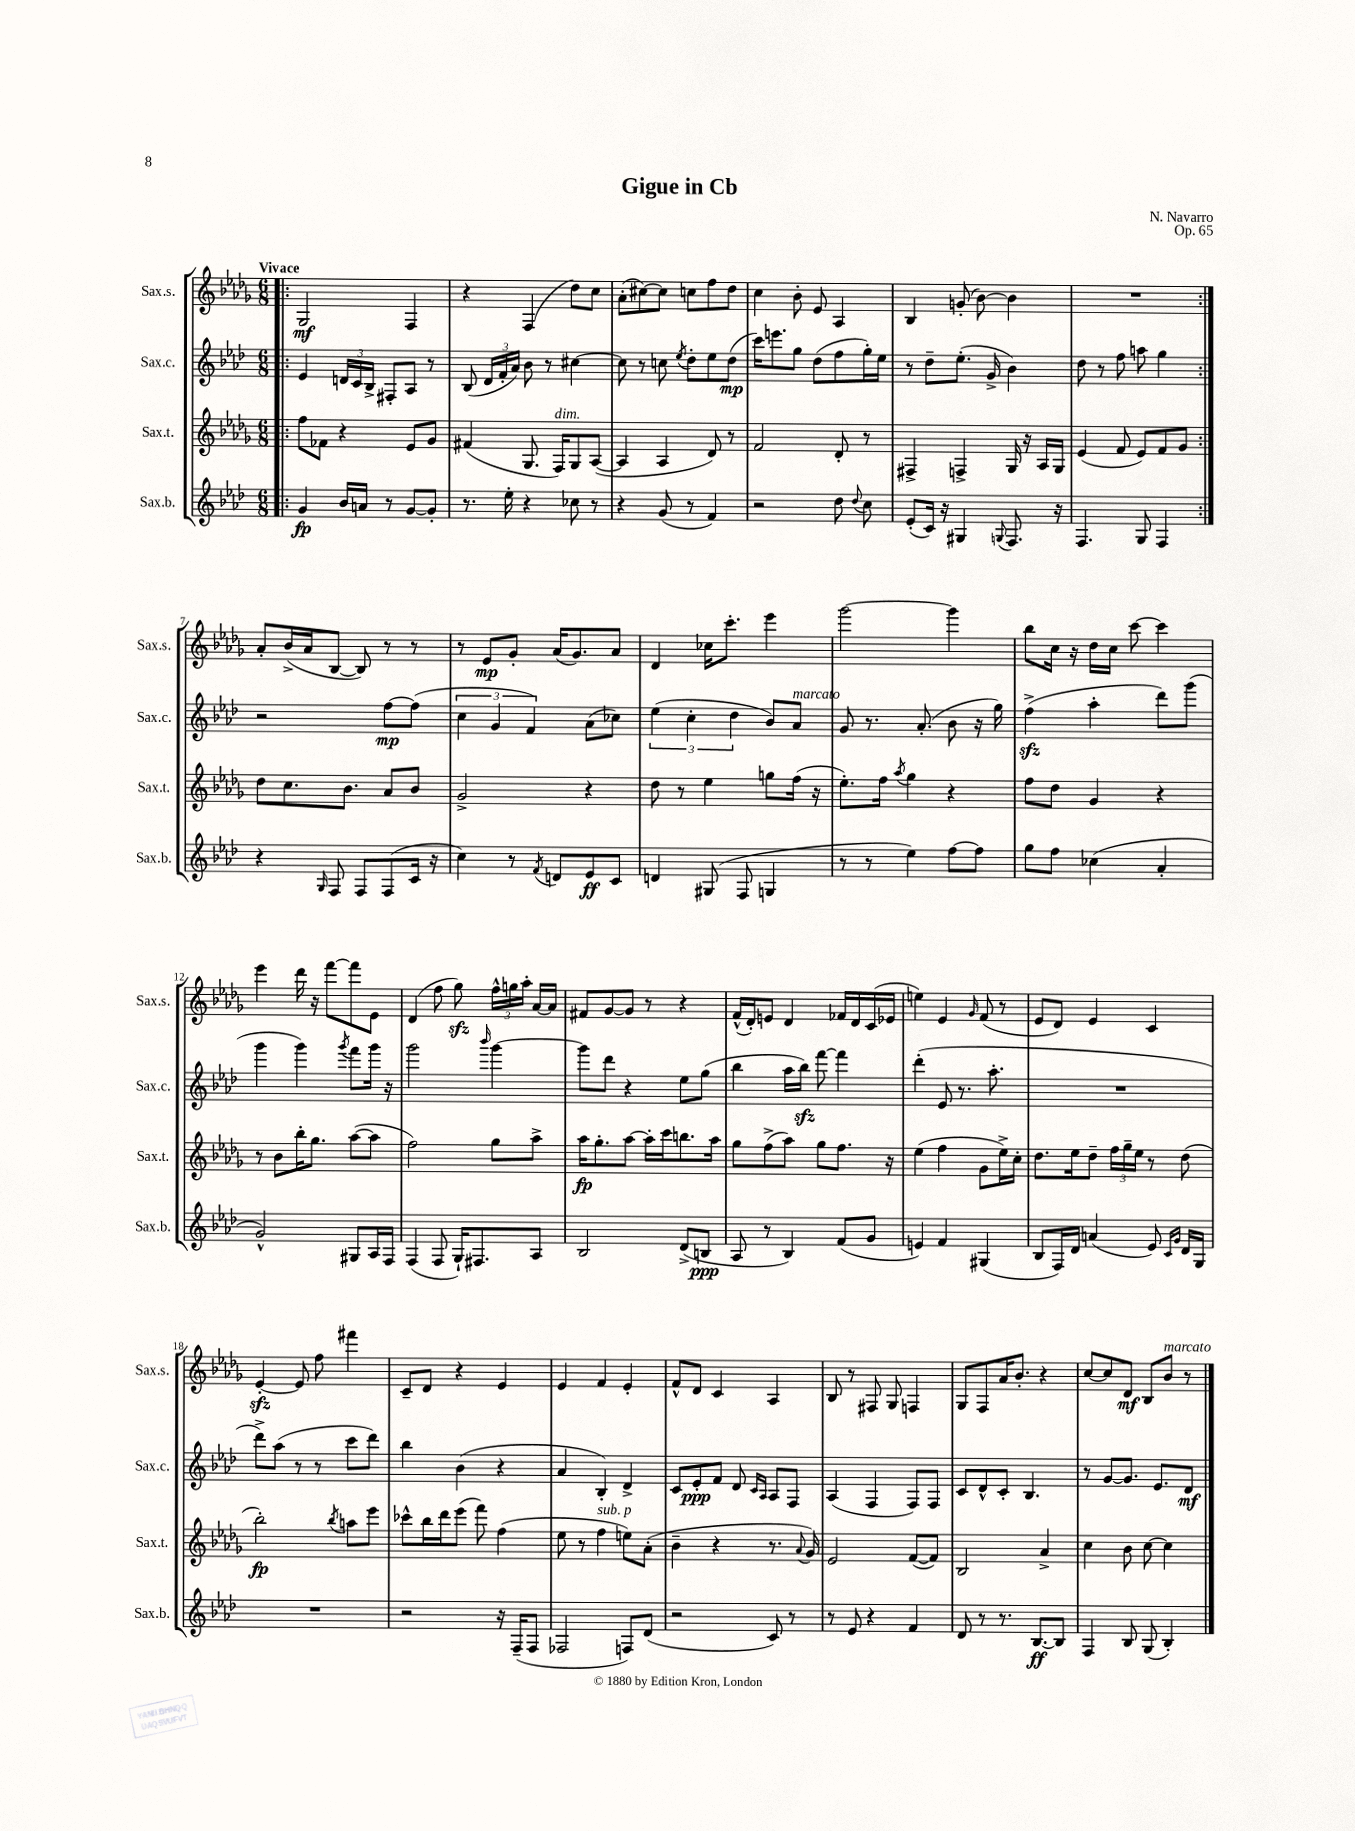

**kern	**kern	**kern	**kern
*staff4	*staff3	*staff2	*staff1
*clefG2	*clefG2	*clefG2	*clefG2
*k[b-e-a-d-]	*k[b-e-a-d-g-]	*k[b-e-a-d-]	*k[b-e-a-d-g-]
*M6/8	*M6/8	*M6/8	*M6/8
=!|:	=!|:	=!|:	=!|:
4g	8ff	4e-	2G-
.	8f-	.	.
16b-	4r	24d	.
.	.	24c	.
16a	.	.	.
.	.	24B-^	.
8r	.	8F#'	.
[8g	8e-	8A-	4F
8g']	8g-	8r	.
=	=	=	=
8.r	(4f#	(8B-	4r
.	.	24d-	.
.	.	24f'	.
16ee-'	.	.	.
.	.	24a-)	.
4r	8.G-	8b-	(4F
.	.	8r	.
.	16F)	.	.
8cc-	8G-	[4cc#	8dd-)
8r	([8A-	.	8cc
=	=	=	=
4r	4A-]	8cc#]	(8a-'
.	.	8r	[8cc#)
(8g	4A-	8cc	8cc#]
.	.	8qee-	.
8r	.	8dd-'	8cc
4f)	8d-)	8ee-	8ff
.	8r	(8dd-	8dd-
=	=	=	=
2r	2f	16ccc)	4cc
.	.	8.eee	.
.	.	8gg	8b-'
.	.	(8dd-	8e-
8dd-	8d-'	8ff	4A-
8qqdd-	.	.	.
8cc	8r	16gg')	.
.	.	16ee-	.
=	=	=	=
(8e-'	4F#^	8r	4B-
16c)	.	8dd-~	.
16r	.	.	.
4G#	4F^	(8.ee-'	(8g'
.	.	.	[8b-)
.	.	16g^	.
8qqG	.	.	.
8.F	16G-	4b-)	4b-]
.	16r	.	.
.	16A-	.	.
16r	16G-	.	.
=	=	=	=
4.F	(4e-	8dd-	2.r
.	.	8r	.
.	8f	8ff	.
8G	8e-)	8aa	.
4F	8f	4gg	.
.	8g-	.	.
=:|!	=:|!	=:|!	=:|!
4r	8dd-	2r	8a-'
.	8.cc	.	(16b-^
.	.	.	16a-
16qqG	.	.	.
8F	.	.	[8B-
.	8.b-	.	.
8F	.	.	8B-])
(8F	8a-	[8ff	8r
16c	8b-	(8ff]	8r
16r	.	.	.
=	=	=	=
4cc)	2g-^	6cc	8r
.	.	.	8e-
.	.	6g	.
8r	.	.	8g-'
.	.	6f)	.
8qf	.	.	.
8d	.	.	(16a-
.	.	.	8.g-)
8e-	4r	(8a-	.
8c	.	8cc-)	8a-
=	=	=	=
4d	8dd-	(6ee-	4d-
.	8r	.	.
.	.	6cc'	.
(8G#	4ee-	.	16cc-
.	.	.	8.ccc'
.	.	6dd-	.
8F	.	.	.
4G	8gg	8b-)	4eee-
.	(16ff	8a-	.
.	16r	.	.
=	=	=	=
8r	8.ee-')	8g	[2ggg-
8r	.	8.r	.
.	16ff	.	.
.	8qaa-	.	.
4ee-)	4gg-	.	.
.	.	(8.a-'	.
[8ff	4r	8b-	4ggg-]
8ff]	.	16r	.
.	.	16gg)	.
=	=	=	=
8gg	8ff	(4ff^	8bb-
8ff	8dd-	.	16cc
.	.	.	16r
(4cc-	4g-	4aa-'	16dd-
.	.	.	16cc
.	.	.	[8ccc
4a-'	4r	8ddd-)	4ccc]
.	.	(8ggg	.
=	=	=	=
2g^^)	8r	4ggg	4eee-
.	8b-	.	.
.	16bb-'	4ggg)	16ddd-
.	8.gg-	.	16r
.	.	.	[8fff
.	.	8qggg	.
8G#	([8aa-	8fff	8fff]
16A-	8aa-]	16ggg	8e-
16F	.	16r	.
=	=	=	=
(4F	2ff)	2ggg	(4d-
8F	.	.	8ff
16G`)	.	.	8gg-)
8.F#	.	.	.
.	.	16qqbbb-	.
.	8gg-	[4ggg	24ff^^
.	.	.	24gg
.	.	.	24aa-'
8A-	8aa-^	.	[16a-
.	.	.	16a-]
=	=	=	=
2B-	16aa-	8ggg]	8f#
.	8.gg-'	.	.
.	.	8ddd-	[8g-
.	[8aa-	4r	8g-]
.	16aa-']	.	8r
.	16ccc	.	.
(8d-^	8.bb	8ee-	4r
8B	.	(8gg	.
.	16aa-	.	.
=	=	=	=
8A-	8gg-	4bb-	(16f^^
.	.	.	16d-')
8r	(8ff^	.	8e
4B-)	8aa-)	16aa-	4d-
.	.	16bb-)	.
.	8gg-	[8fff	.
(8f	8.ff	4fff]	16f-
.	.	.	16d-
8g	.	.	(16c
.	16r	.	16e-
=	=	=	=
4e)	(4ee-	(4ddd-'	4ee)
4f	4ff	8e-	4e-
.	.	8.r	.
.	.	.	16qqg-
(4G#	8g-	.	(8f
.	.	8.aa-'	.
.	16ee-^)	.	8r
.	16cc'	.	.
=	=	=	=
8B-	8.dd-	2.r	8e-
16F)	.	.	8d-)
16d-	16ee-	.	.
(4a	8dd-~	.	4e-
.	24ff	.	.
.	24gg-~	.	.
.	24ee-	.	.
8e-)	8r	.	4c
16qqc	.	.	.
16qqg	.	.	.
16d-	(8dd-	.	.
16G	.	.	.
=	=	=	=
2.r	2bb-')	8ddd-^)	[4e-'
.	.	(8aa-	.
.	.	8r	8e-]
.	.	8r	8ff
.	8qbb-	.	.
.	8aa	8ccc	4fff#
.	8eee-	8ddd-)	.
=	=	=	=
2r	8ccc-^^	4bb-	8c~
.	16bb-	.	8d-
.	16ddd-	.	.
.	(8eee-	(4b-	4r
.	8fff)	.	.
16r	(4ff	4r	4e-
(16F~	.	.	.
8F	.	.	.
=	=	=	=
2F-	8ee-	4a-	4e-
.	8r	.	.
.	4ff	4B-')	4f
8F)	8ee)	4d-^	4e-'
(8d-	(8a-'	.	.
=	=	=	=
2r	4b-~	8c	8f^^
.	.	8e-'	8d-
.	4r	8f	4c
.	.	8d-	.
.	.	16qqc	.
.	.	16qqA-	.
8c)	8.r	8A-	4A-
8r	.	8F	.
.	8qqa-	.	.
.	16g-)	.	.
=	=	=	=
8r	2e-	(4A-	8B-
8e-	.	.	8r
4r	.	4F	8F#
.	.	.	8G-
4f	([8f	8F)	4F
.	8f])	8F	.
=	=	=	=
8d-	2B-	8c	8G-
8r	.	8d-^^	8F
8.r	.	8c'	16a-
.	.	.	8.b-'
.	.	4.B-	.
[8.B-	.	.	.
.	4a-^	.	4r
8B-]	.	.	.
=	=	=	=
4F	4cc	8r	[8cc
.	.	[8g	8cc]
8B-	8b-	8.g]	8d-
(8G	[8cc	.	8B-
.	.	8.e-	.
4B-')	4cc]	.	8b-
.	.	8d-	8r
==	==	==	==
*-	*-	*-	*-
